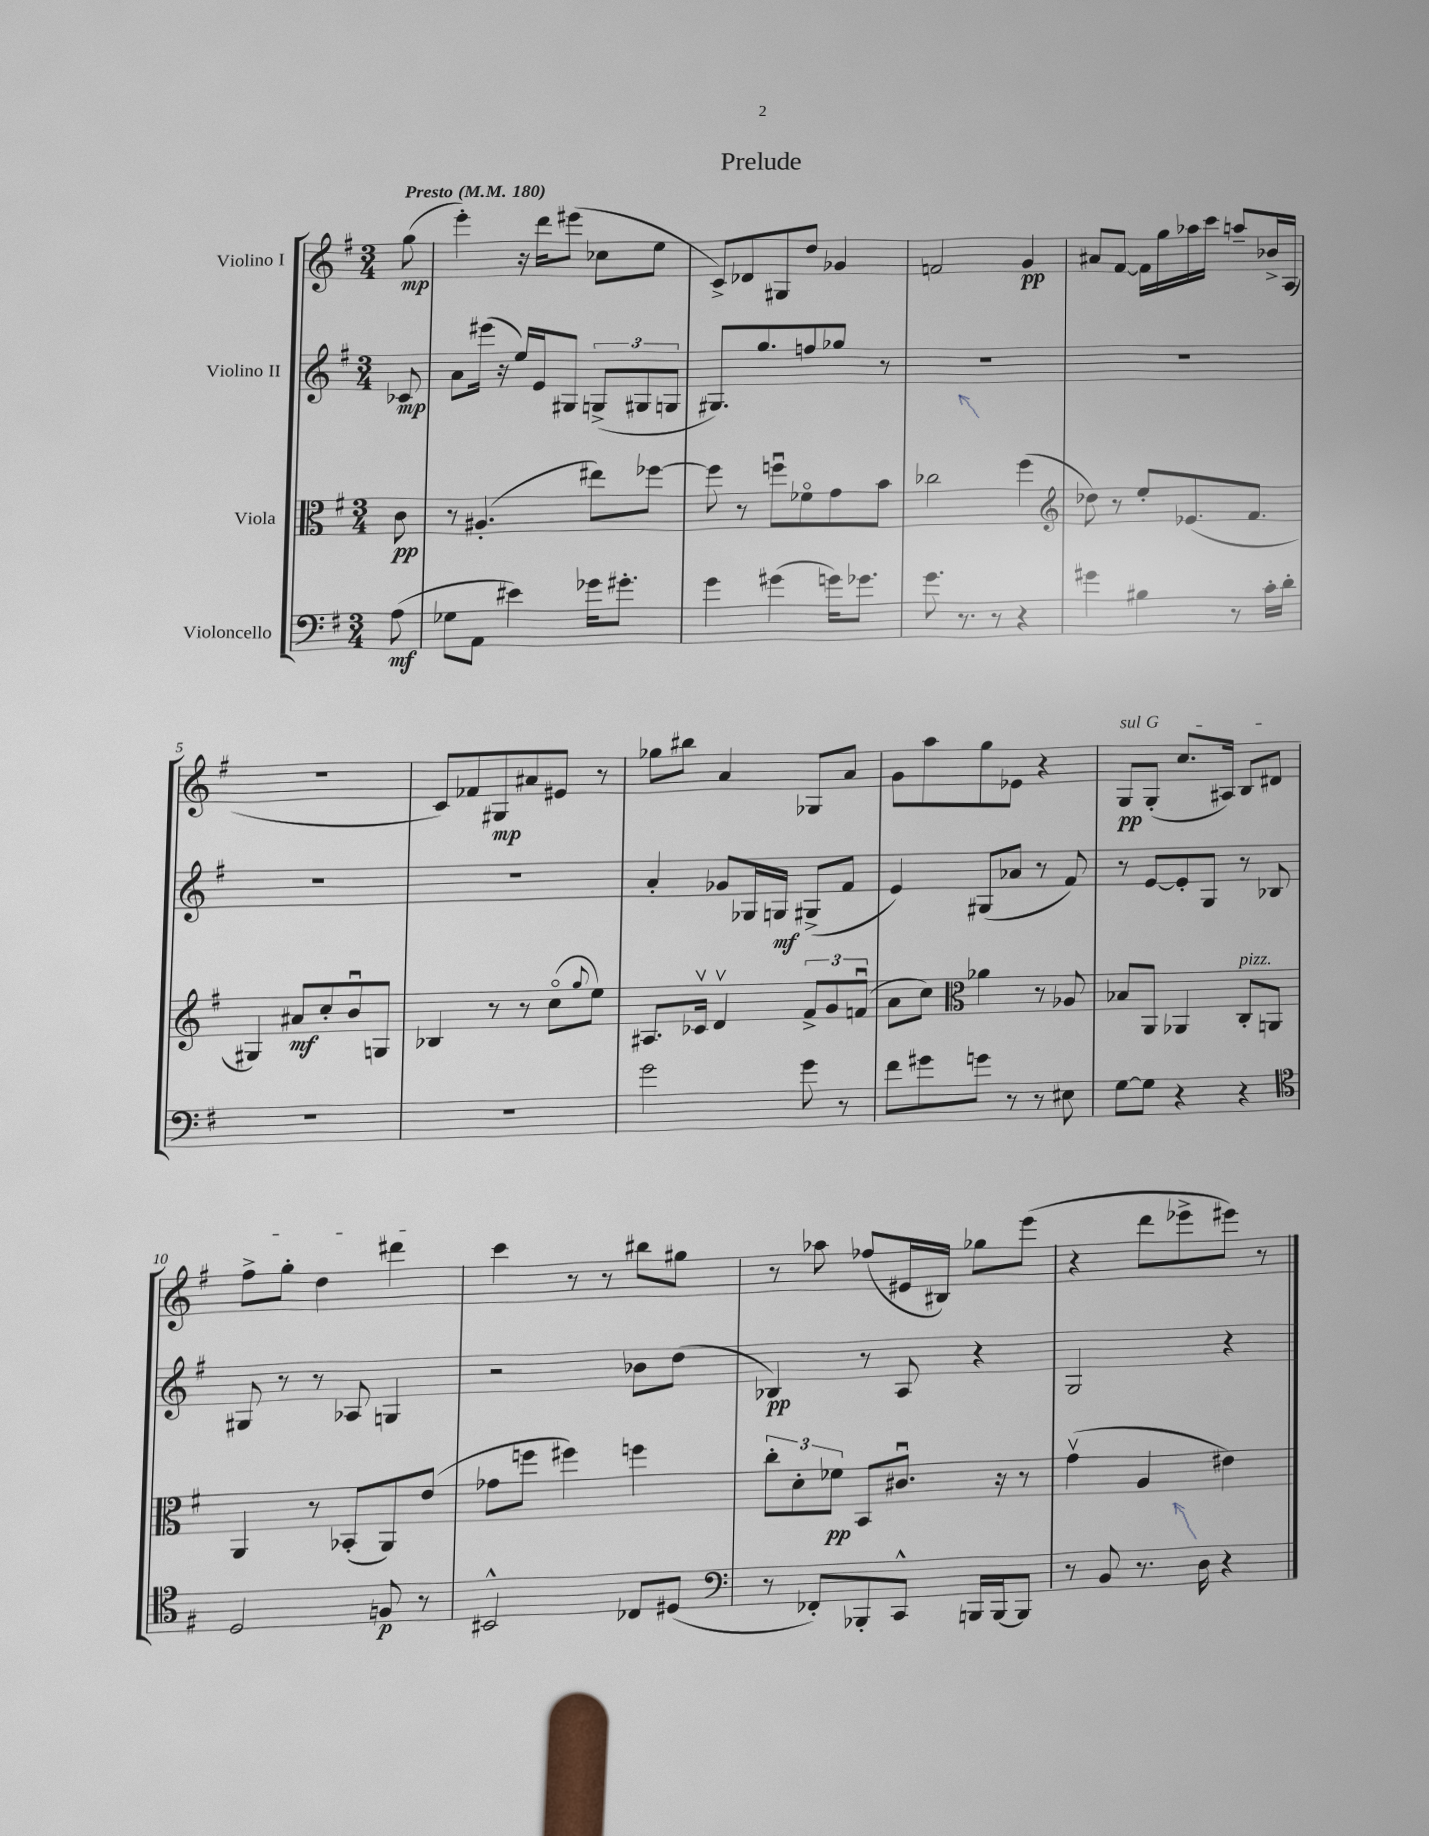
\header { title = "Prelude" }
<<
\new StaffGroup <<
\new Staff = "s0" \with { instrumentName = "Violino I" } {
    \clef treble \key g \major \numericTimeSignature \time 3/4 \partial 8 \tempo "Presto" 4 = 180
    g''8\mp( |
    e'''4-.) r16 d'''16 eis'''8( ces''8 e''8 |
    c'8->) des'8 gis8 d''8 ges'4 |
    f'2 g'4\pp |
    ais'8 fis'8~ fis'16 g''16 aes''16 c'''16 a''8-- bes'16-> a16( |
    R2. |
    c'8) fes'8 gis8\mp ais'8 eis'8 r8 |
    ges''8 bis''8 a'4 ges8 a'8 |
    g'8 a''8 g''8 ees'8 r4 |
    \once \override TextSpanner.bound-details.left.text = \markup { \italic "sul G" } g8\pp\startTextSpan g8-.( c''8. ais16) b8 dis'8 |
    fis''8-> g''8-. d''4 dis'''4\stopTextSpan |
    c'''4 r8 r8 bis''8 gis''8 |
    r8 aes''8 fes''8( eis'16 bis16) ges''8 e'''8( |
    r4 d'''8 ees'''8-> eis'''8) r8 \bar "|." |
}
\new Staff = "s1" \with { instrumentName = "Violino II" } {
    \clef treble \key g \major \numericTimeSignature \time 3/4 \partial 8
    ces'8\mp |
    a'8 eis'''16( r16 e''16) e'16 gis8 \tuplet 3/2 { g8->( gis8 g8 } |
    gis8.) g''8. f''8 ges''8 r8 |
    R2. |
    R2. |
    R2. |
    R2. |
    a'4-. ges'8 ges16 g16\mf gis8->( fis'8 |
    e'4) gis8( aes'8 r8 fis'8) |
    r8 e'8~ e'8-. g8 r8 bes8 |
    gis8 r8 r8 aes8 g4 |
    r2 bes'8 d''8( |
    bes4\pp) r8 a8 r4 |
    g2 r4 \bar "|." |
}
\new Staff = "s2" \with { instrumentName = "Viola" } {
    \clef alto \key g \major \numericTimeSignature \time 3/4 \partial 8
    c'8\pp |
    r8 ais4.-.( eis''8) fes''8~ |
    fes''8 r8 f''8\downbow fes'8\flageolet g'8 b'8 |
    ces''2 fis''4( |
    \clef treble des''8) r8 e''8-. ees'8.( fis'8. |
    gis4) ais'8\mf c''8-. b'8\downbow g8 |
    bes4 r8 r8 c''8\flageolet( \appoggiatura { g''8 } e''8) |
    ais8. ces'16\upbow d'4\upbow \tuplet 3/2 { fis'8-> g'8 f'8\downbow( } |
    a'8 c''8) \clef alto aes'4 r8 aes8 |
    bes8 a,8 aes,4 c8-.^\markup { \italic "pizz." } a,8 |
    a,4 r8 bes,8-.( a,8) e'8( |
    ges'8 f''8 fis''4) f''4 |
    \tuplet 3/2 { c''8-. d'8-. fes'8\pp } b,8 cis'8.\downbow r16 r8 |
    g'4\upbow( a4 eis'4) \bar "|." |
}
\new Staff = "s3" \with { instrumentName = "Violoncello" } {
    \clef bass \key g \major \numericTimeSignature \time 3/4 \partial 8
    a8\mf( |
    ges8 a,8 eis'4) ges'16 gis'8.-. |
    g'4 gis'4( g'16) ges'8. |
    g'8. r8. r8 r4 |
    gis'4 bis4 r8 c'16-. d'16-. |
    R2. |
    R2. |
    g'2 g'8 r8 |
    fis'8 gis'8 g'8 r8 r8 eis8 |
    g8~ g8 r4 r4 |
    \clef tenor d2 f8\p r8 |
    bis,2-^ ces8 dis8( |
    \clef bass r8 fes,8-.) bes,,8-. c,8-^ b,,16 b,,16~ b,,8 |
    r8 b,8 r8. d16 r4 \bar "|." |
}
>>
>>
